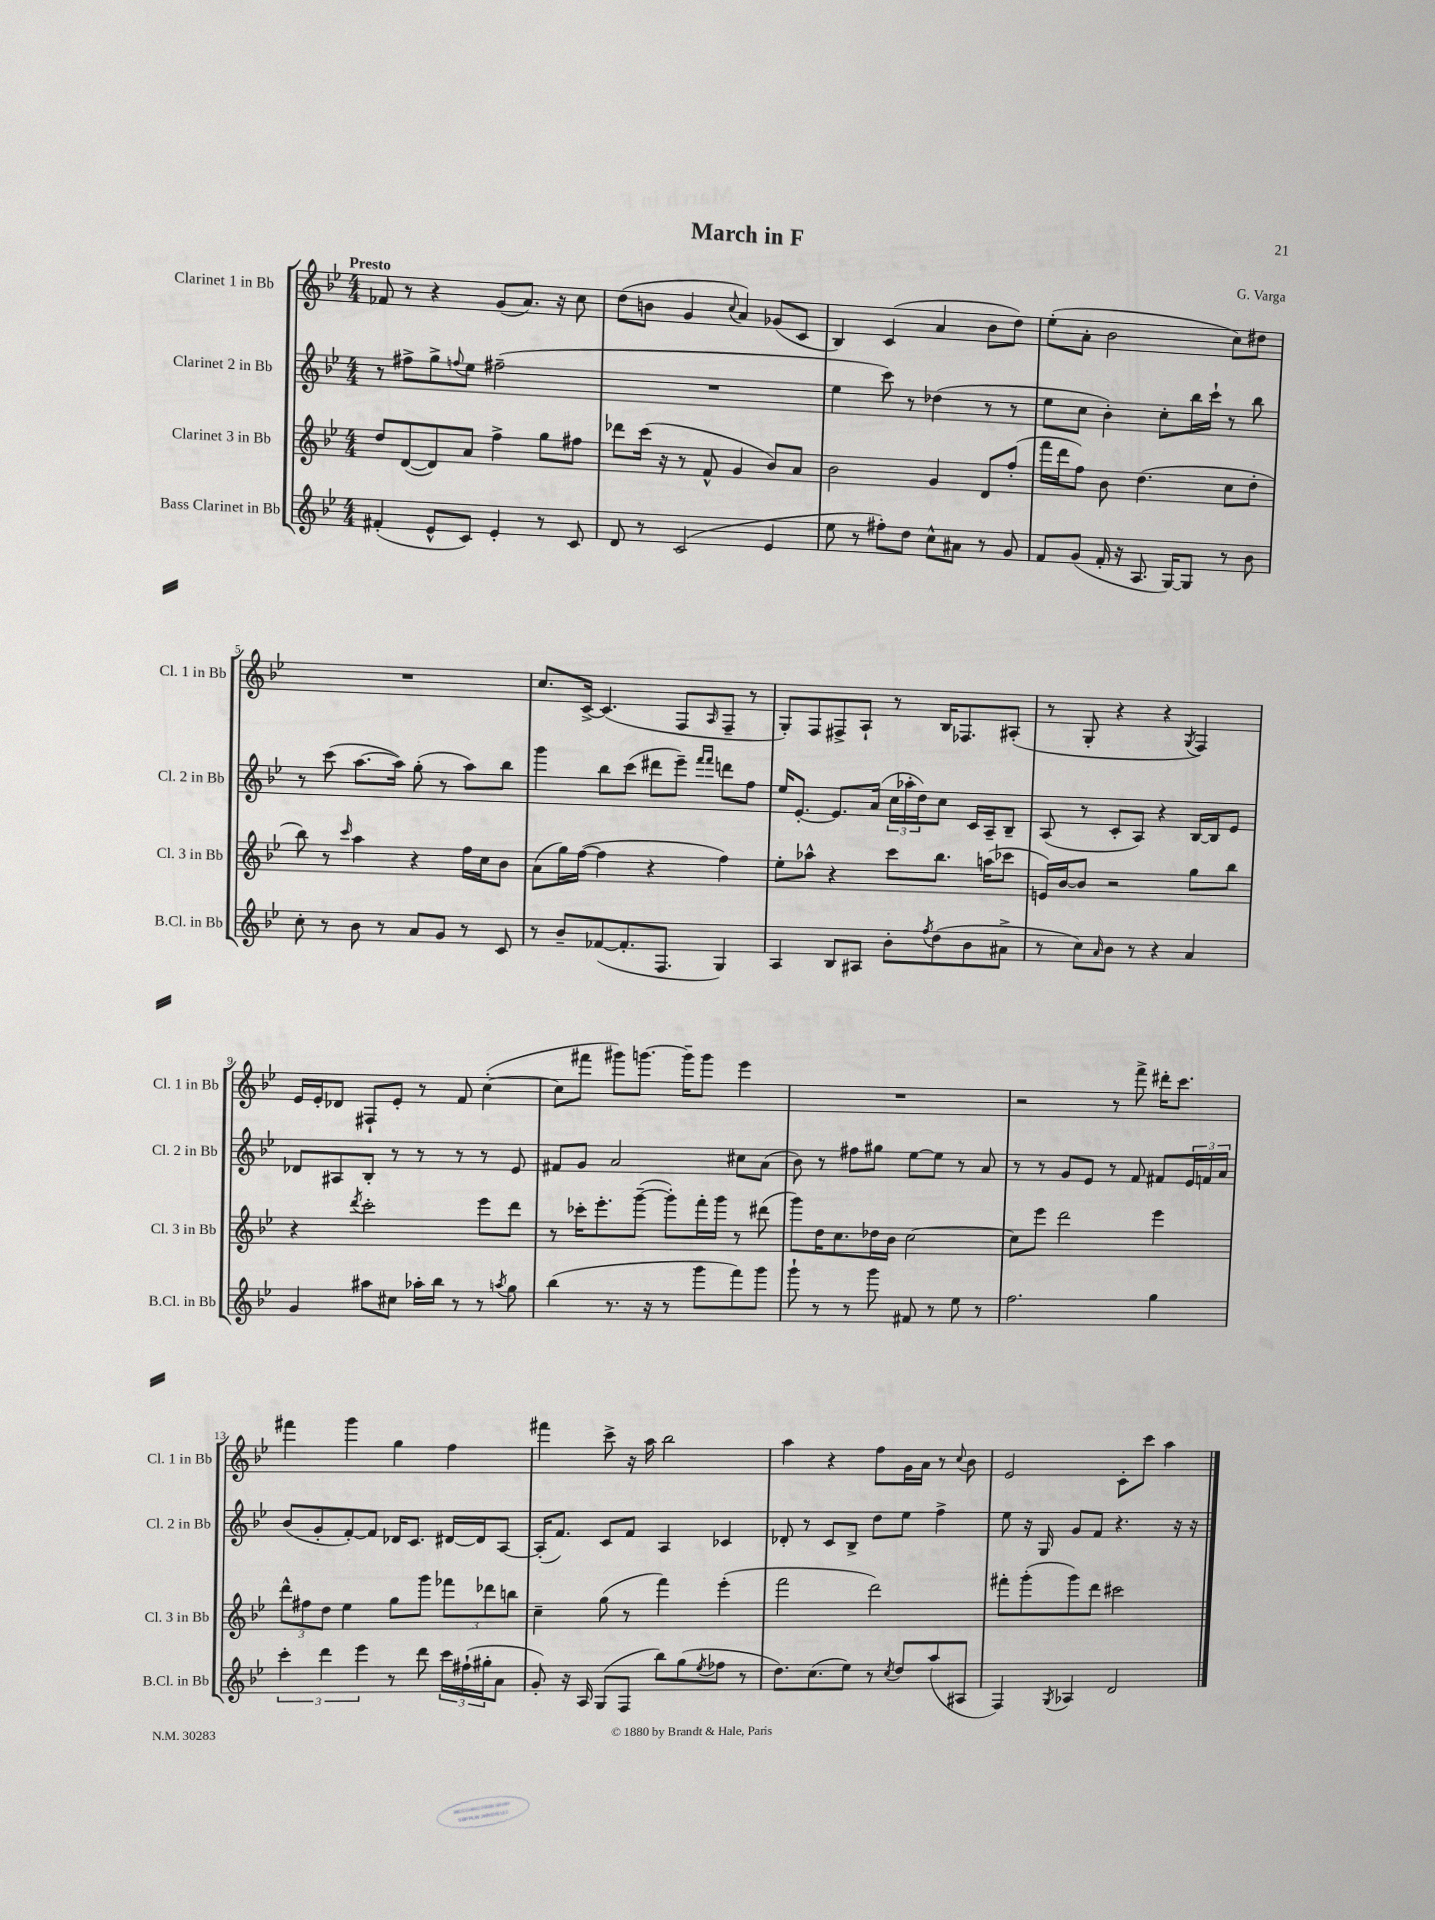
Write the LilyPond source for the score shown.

\header { title = "March in F" composer = "G. Varga" }
<<
\new StaffGroup <<
\new Staff = "s0" \with { instrumentName = "Clarinet 1 in Bb" shortInstrumentName = "Cl. 1 in Bb" } {
    \clef treble \key bes \major \numericTimeSignature \time 4/4 \tempo "Presto"
    fes'8 r8 r4 g'8( a'8.) r16 c''8 |
    d''8( b'8 g'4 \appoggiatura { c''8 } a'4) ges'8( c'8 |
    bes4) c'4( a'4 bes'8 d''8) |
    ees''8-.( a'8-. bes'2 c''8) dis''8 |
    R1 |
    c''8. c'16~-> c'4.( f8 \grace { a16 } f8-- r8 |
    g8-.) f8 fis8-> a8-! r8 bes16 fes8. ais8-.( |
    r8 g8-. r4 r4 \acciaccatura { g8 } f4) |
    ees'16 ees'16-. des'8 fis8-! ees'8-. r8 f'8 c''4~-.( |
    c''8 fis'''8 gis'''8) g'''8.~ g'''16-- g'''8 ees'''4 |
    R1 |
    r2 r8 f'''8-> dis'''16-. c'''8. |
    fis'''4 g'''4 g''4 f''4 |
    fis'''4 c'''8-> r16 a''16 bes''2 |
    a''4 r4 f''8 g'16 a'16 r8 \appoggiatura { c''8 } bes'8 |
    ees'2 c'8-. c'''8 a''4 \bar "|." |
}
\new Staff = "s1" \with { instrumentName = "Clarinet 2 in Bb" shortInstrumentName = "Cl. 2 in Bb" } {
    \clef treble \key bes \major \numericTimeSignature \time 4/4
    r8 fis''8-> g''8-> \appoggiatura { f''8 } ees''8 fis''2--( |
    R1 |
    ees''4 c'''8) r8 des''4( r8 r8 |
    ees''8 c''8 bes'4-.) c''8-. bes''16 c'''16-! r8 bes''8 |
    r8 c'''8( a''8.~ a''16) g''8-.( r8 a''8) bes''8 |
    g'''4 bes''8 c'''8( dis'''8 ees'''8--) \grace { f'''16 f'''16 } d'''8 f''8 |
    ees''16 ees'8.~-. ees'8. a'16( \tuplet 3/2 { c''16 aes''16-. d''16) } c''8 c'16 a16-- bes8-- |
    a8( r8 c'8-. a8) r4 bes16~ bes16 ees'8 |
    des'8 ais8 bes8-. r8 r8 r8 r8 ees'8 |
    fis'8 g'8 a'2 cis''8 a'8( |
    bes'8) r8 fis''8 gis''8 ees''8~ ees''8 r8 a'8 |
    r8 r8 g'8 ees'8 r8 f'8 fis'8 \tuplet 3/2 { ees'16 f'16 a'16 } |
    bes'8( g'8-. f'8~-.) f'8 des'16 c'8. dis'16~ dis'16 a8~ |
    a16-.( f'8.) c'8 f'8 a4 ces'4 |
    des'8-. r8 c'8 bes8-> d''8 ees''8 f''4-> |
    ees''8 r16 g16 g'8 f'8 r4. r16 r16 \bar "|." |
}
\new Staff = "s2" \with { instrumentName = "Clarinet 3 in Bb" shortInstrumentName = "Cl. 3 in Bb" } {
    \clef treble \key bes \major \numericTimeSignature \time 4/4
    d''8 d'8~( d'8) a'8 f''4-> g''8 fis''8 |
    des'''8 c'''16( r16 r8 f'8-^ g'4 bes'8) a'8 |
    bes'2 g'4 d'8 f''8-.( |
    f'''16 d'''16 f''8) bes'8 d''4.( c''8 d''8-. |
    bes''8) r8 \grace { c'''16 } a''4 r4 f''16 c''16 bes'8 |
    a'8( g''16) f''16~( f''4 r4 f''4) |
    ees''8-. aes''8-^ r4 c'''8 bes''8. a''16( ces'''8 |
    e'16) bes'16~ bes'8 r2 g''8 bes''8 |
    r4 \acciaccatura { d'''8 } c'''2-. ees'''8 d'''8 |
    r8 ces'''16-. ees'''8.-. g'''8~--( g'''8-.) f'''16-. g'''16 r8 dis'''8( |
    g'''8) d''16 c''8. des''16 bes'16 c''2~ |
    c''8 ees'''8 d'''2 ees'''4 |
    \tuplet 3/2 { d'''8-^ fis''8 d''8 } ees''4 g''8 g'''8 \tuplet 3/2 { fes'''8 des'''8 b''8 } |
    c''4-- g''8( r8 f'''4) ees'''4-.( |
    f'''2 d'''2) |
    fis'''8-. g'''8-.( g'''8) d'''8 cis'''2 \bar "|." |
}
\new Staff = "s3" \with { instrumentName = "Bass Clarinet in Bb" shortInstrumentName = "B.Cl. in Bb" } {
    \clef treble \key bes \major \numericTimeSignature \time 4/4
    fis'4-.( ees'8-^ c'8) ees'4-. r8 c'8 |
    d'8 r8 c'2( ees'4 |
    ees''8 r8 fis''8-.) d''8 c''8-^ ais'8 r8 g'8 |
    f'8 g'8( f'16-. r16 a8. g16~) g8 r8 bes'8 |
    c''8-. r8 bes'8 r8 a'8 g'8 r8 c'8 |
    r8 bes'8-- fes'8~( fes'8.-. f8. g4) |
    a4 bes8 ais8 bes'8-. \acciaccatura { f''8 } d''8( bes'8 ais'8-> |
    r8 c''8) \grace { a'16 } bes'8 r8 r4 a'4 |
    g'4 ais''8 cis''8 aes''16-. bes''16 r8 r8 \acciaccatura { a''8 } g''8 |
    bes''4( r8. r16 r8 g'''8 f'''8) g'''8 |
    g'''8-! r8 r8 g'''8 fis'8 r8 ees''8 r8 |
    f''2. g''4 |
    \tuplet 3/2 { c'''4-. d'''4 ees'''4 } r8 d'''8 \tuplet 3/2 { c'''16 fis''16-!( gis''16-. } a'8 |
    g'8-.) r16 a16 g8( f8 bes''8) g''8( \acciaccatura { ees''8 } fes''8 r8 |
    d''8.) c''8.( ees''8) r8 \acciaccatura { c''8 } d''8 a''8( ais8 |
    f4) \acciaccatura { g8 } aes4 d'2 \bar "|." |
}
>>
>>
